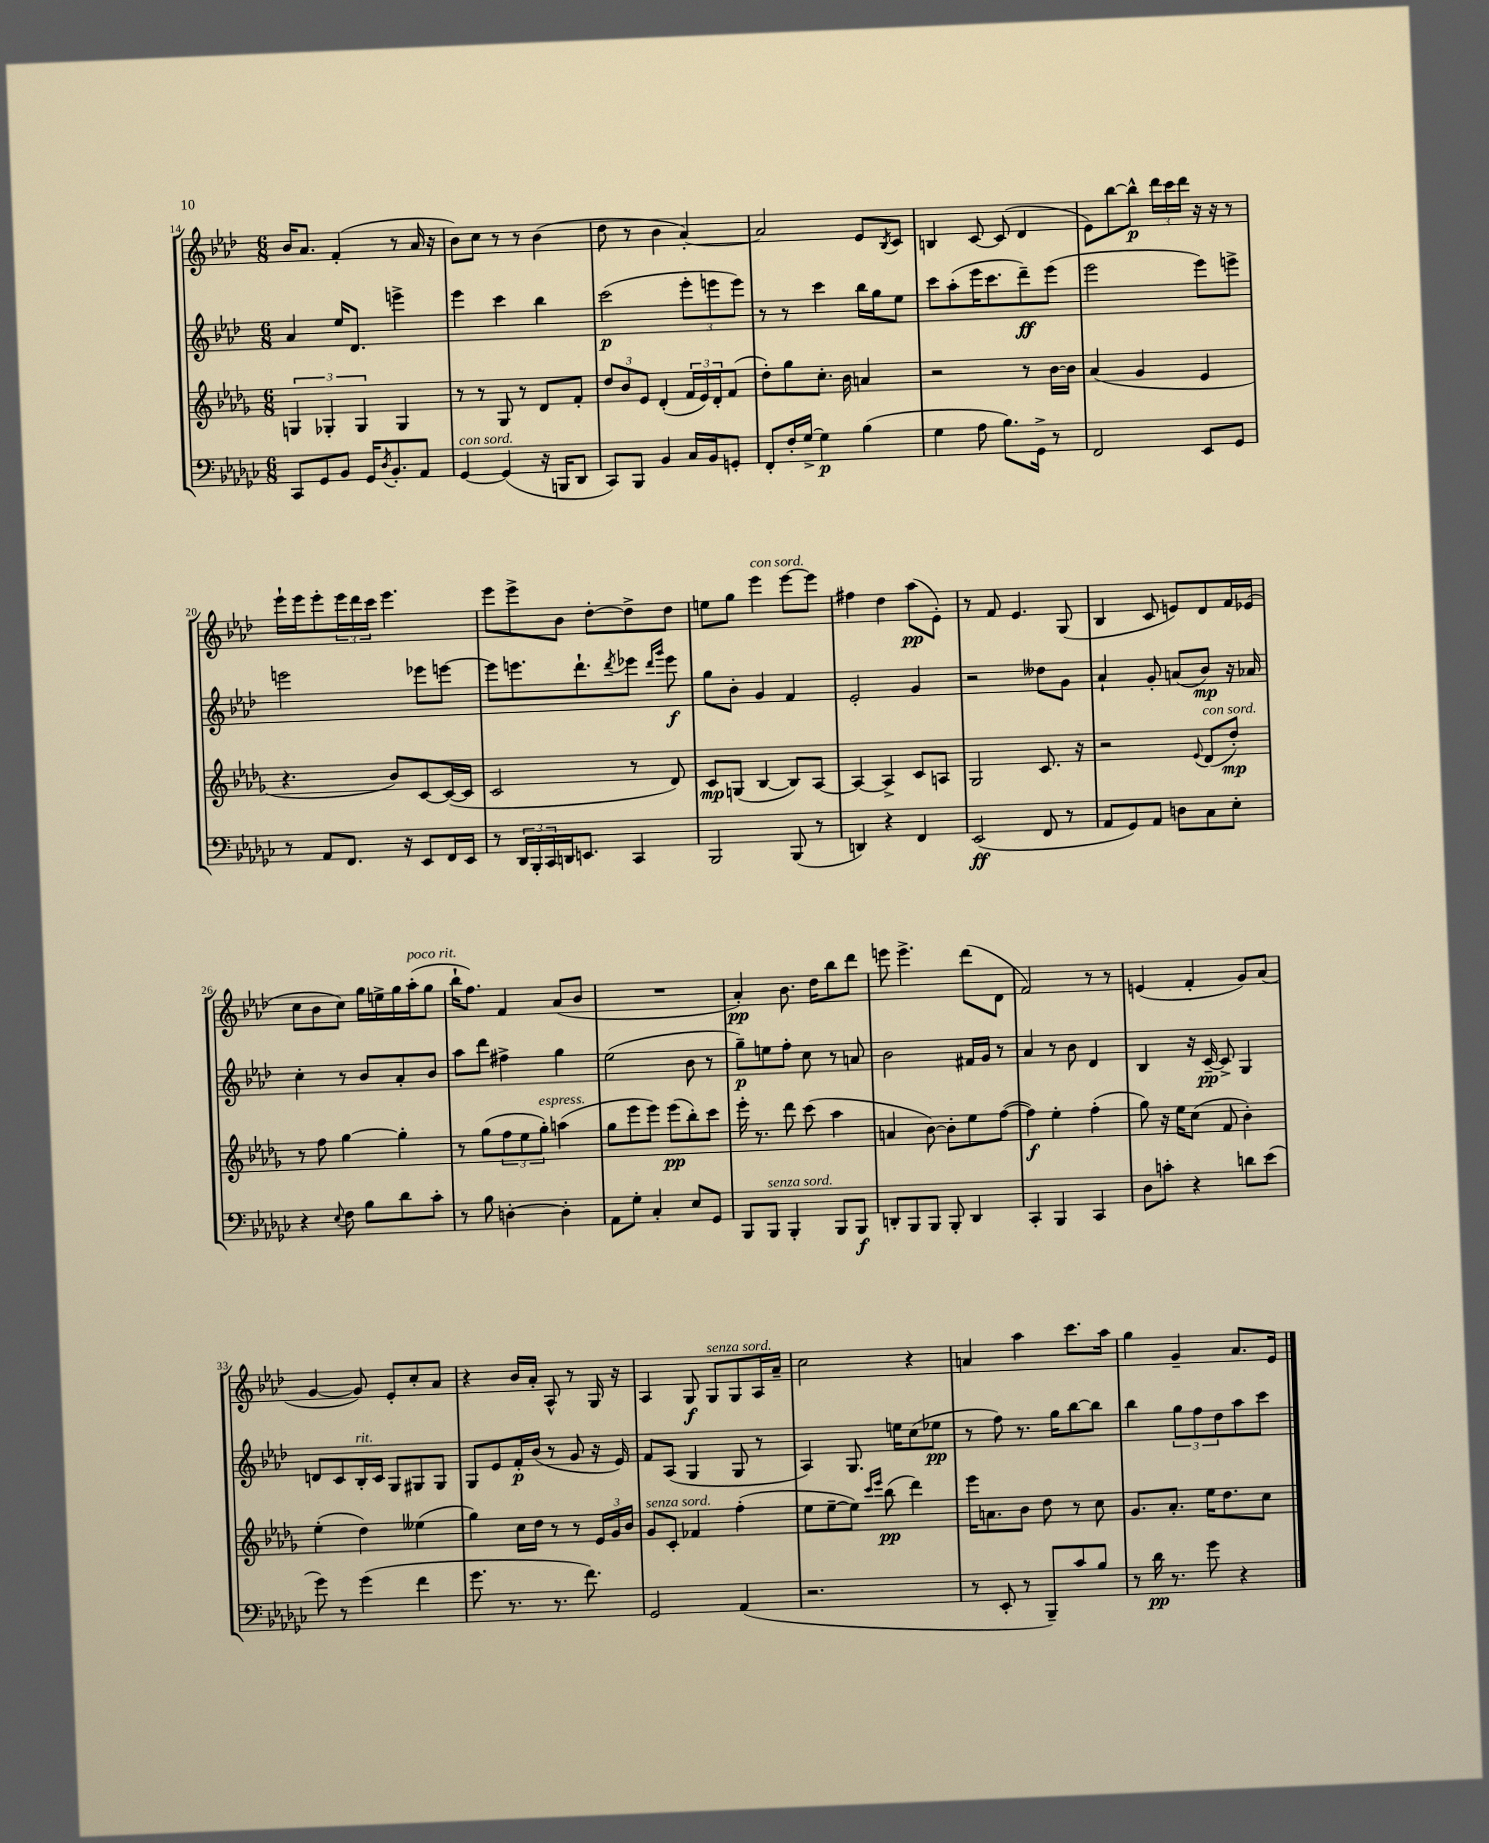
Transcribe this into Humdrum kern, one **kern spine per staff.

**kern	**kern	**kern	**kern
*staff4	*staff3	*staff2	*staff1
*clefF4	*clefG2	*clefG2	*clefG2
*k[b-e-a-d-g-c-]	*k[b-e-a-d-g-]	*k[b-e-a-d-]	*k[b-e-a-d-]
*M6/8	*M6/8	*M6/8	*M6/8
8CC-	6G	4a-	16b-
.	.	.	8.a-
8GG-	.	.	.
.	6G-'	.	.
8BB-	.	16ee-	(4f'
.	.	8.d-	.
.	6G-	.	.
16GG-	.	.	.
8qD-	.	.	.
8.BB-'	.	.	.
.	4G-	4eee^	8r
8AA-	.	.	16a-
.	.	.	16r
=	=	=	=
[4GG-	8r	4eee-	8b-)
.	8r	.	8cc
(4GG-]	8G-	4ccc	8r
.	8r	.	8r
16r	8d-	4bb-	(4b-
16BBB	.	.	.
8DD-	8f'	.	.
=	=	=	=
8CC-)	12dd-	(2ccc	8dd-
.	12b-	.	.
8BBB-	.	.	8r
.	12e-	.	.
4BB-	(4d-'	.	4b-
16C-	24f	12eee-'	[4a-')
.	24e-)	.	.
16BB-	.	.	.
.	24d-'	12eee	.
8GG'	(8f	.	.
.	.	12eee)	.
=	=	=	=
8FF'	8dd-')	8r	2a-]
16F'	8gg-	8r	.
[16G-^	.	.	.
4G-]	8.cc'	4ccc	.
.	16b-	.	.
(4B-	4a	16bb-	8e-
.	.	16gg	.
.	.	.	8qB-
.	.	8ee-	8c
=	=	=	=
4G-	2r	8ccc	4B
.	.	(8aa-'	.
8A-	.	16eee-	[8c
.	.	8.ccc	.
8.B-)	.	.	(8c]
.	8r	8ddd-~)	4d-
16GG-^	.	.	.
8r	[16b-	(8eee-	.
.	16b-]	.	.
=	=	=	=
2FF	(4a-	2eee-	8e-)
.	.	.	[8bb-
.	4g-	.	8bb-^^]
.	.	.	24ddd-
.	.	.	24ccc
.	.	.	24ddd-
8EE-	4e-	8eee-)	16r
.	.	.	16r
8GG-	.	8eee^	8r
=	=	=	=
8r	4.r	2eee	16eee-`
.	.	.	16eee-
8AA-	.	.	8eee-'
8.FF	.	.	24eee-
.	.	.	24ddd-
.	.	.	24ccc
.	8b-)	.	4.eee-
16r	.	.	.
8EE-	[8c	8eee-	.
16FF	(16c_	[8eee	.
16EE-	16c]	.	.
=	=	=	=
8r	2c	8eee]	8eee-
24DD-	.	8.eee	8eee-^
24BBB-'	.	.	.
24CC-	.	.	.
16DD	.	.	8b-
8.EE	.	8.ddd-`	.
.	.	.	[8dd-'
.	.	8qddd-	.
4CC-	8r	8eee-	8dd-^]
.	.	16qqddd-	.
.	.	16qqggg	.
.	8d-)	8eee-	8dd-
=	=	=	=
2BBB-	8c	8gg	8ee
.	(8G	8b-'	8gg
.	[4B-	4g	4eee-
(8BBB-	8B-])	4f	[8eee-
8r	[8A-	.	8eee-]
=	=	=	=
4DD)	4A-_	2e-'	4ff#
4r	4A-^]	.	4dd-
4FF	8c	4g	(8aa-
.	8A	.	8e-')
=	=	=	=
(2EE-	2G-	2r	8r
.	.	.	8f
.	.	.	4.e-
8FF	8.c	8dd--	.
8r	.	8g	(8G
.	16r	.	.
=	=	=	=
8AA-	2r	4a-`	4B-
8GG-)	.	.	.
8AA-	.	8g'	8c
8D	.	(8a	8e)
.	8qqe-	.	.
8C-	(8d-	8b-)	8d-
8E-'	8dd-')	16r	16f
.	.	16a-	(16e-
=	=	=	=
4r	8r	4cc'	8cc
.	8ff	.	8b-
8qqE-	.	.	.
8F	[4gg-	8r	8cc)
8B-	.	8b-	16gg
.	.	.	16ee^
8d-	4gg-']	8a-'	16gg
.	.	.	(16aa-'
8c-'	.	8b-	8gg
=	=	=	=
8r	8r	8aa-	16bb-`
.	.	.	8.ff)
8B-	(8gg-	8ddd-	.
[4D'	12ff	4ff#^	4f
.	12ee-	.	.
.	12gg-')	.	.
4D']	(4aa	4gg	(8a-
.	.	.	8b-
=	=	=	=
8AA-	8gg-	(2ee-	2.r
8G-'	8eee-	.	.
4C-'	8eee-)	.	.
.	(8eee-	.	.
8E-	8bb-')	8b-	.
8GG-	8ccc	8r	.
=	=	=	=
8BBB-	16eee-'	8gg~)	4a-')
.	8.r	.	.
8BBB-	.	8ee	.
4BBB-'	8ddd-	8ff'	8.b-
.	(8ccc	8cc	.
.	.	.	16dd-
8BBB-	4aa-	8r	8bb-
8BBB-	.	8a	8ddd-
=	=	=	=
8DD'	4a	2b-	8eee
8BBB-	.	.	4.eee^
8BBB-	[8b-)	.	.
8BBB-'	8b-']	.	.
4DD	8ee-	16f#	(8ddd-
.	.	16g	.
.	([8ff	8r	8d-
=	=	=	=
4CC-'	4ff])	4a-	2f)
4BBB-	4ee-'	8r	.
.	.	8b-	.
4CC-	(4ff'	4d-	8r
.	.	.	8r
=	=	=	=
8D-	8gg-)	4B-	(4e
8c'	16r	.	.
.	16ee-	.	.
4r	(8cc	16r	4f'
.	.	[16c~	.
.	8f	8c^]	.
8d	4b-')	4G	8g)
(8e-	.	.	(8a-
=	=	=	=
8g-)	(4ee-'	8d	[4g
8r	.	8c	.
(4g-	4dd-)	16B-'	8g])
.	.	16c	.
.	.	8G	8e-'
4f	(4ee--	8G#	8cc'
.	.	8G#	8a-
=	=	=	=
8.g-	4gg-)	8G	4r
.	.	8e-	.
8.r	.	.	.
.	16cc	16f'	16b-
.	16dd-	(16b-	16a-'
8.r	8r	8r	8A-^^
.	8r	8g	8r
8.f)	.	.	.
.	24e-	16r	16G
.	24g-	.	.
.	.	16e-)	16r
.	24b-	.	.
=	=	=	=
2GG-	8g-	8f	4A-
.	8c'	(8A-	.
.	4f-	4G	8G
.	.	.	8G
(4AA-	(4ff'	8G	8G
.	.	8r	16A-
.	.	.	16a-~
=	=	=	=
2.r	8ee-	4A-)	2cc
.	[8ee-~	.	.
.	8ee-])	8.G	.
.	16qqccc	.	.
.	16qqeee-	.	.
.	(8bb-	.	.
.	.	16ee	.
.	4ddd-)	(8cc	4r
.	.	8ee-	.
=	=	=	=
8r	16eee-	8r	4a
.	8.a	.	.
8EE-'	.	8ff)	.
8r	8b-	8.r	4aa-
8BBB-~)	8dd-	.	.
.	.	16gg	.
8c-	8r	[8bb-	8.ccc
8B-	8cc	8bb-]	.
.	.	.	16aa-
=	=	=	=
8r	8.g-	4bb-	4gg
16d-	.	.	.
8.r	8.a-'	.	.
.	.	12gg	4g~
.	.	12ff	.
8g-	16ee-	.	.
.	.	12dd-	.
.	8.dd-	.	.
4r	.	8aa-	8.a-
.	8cc	8ccc	.
.	.	.	16e-
==	==	==	==
*-	*-	*-	*-
